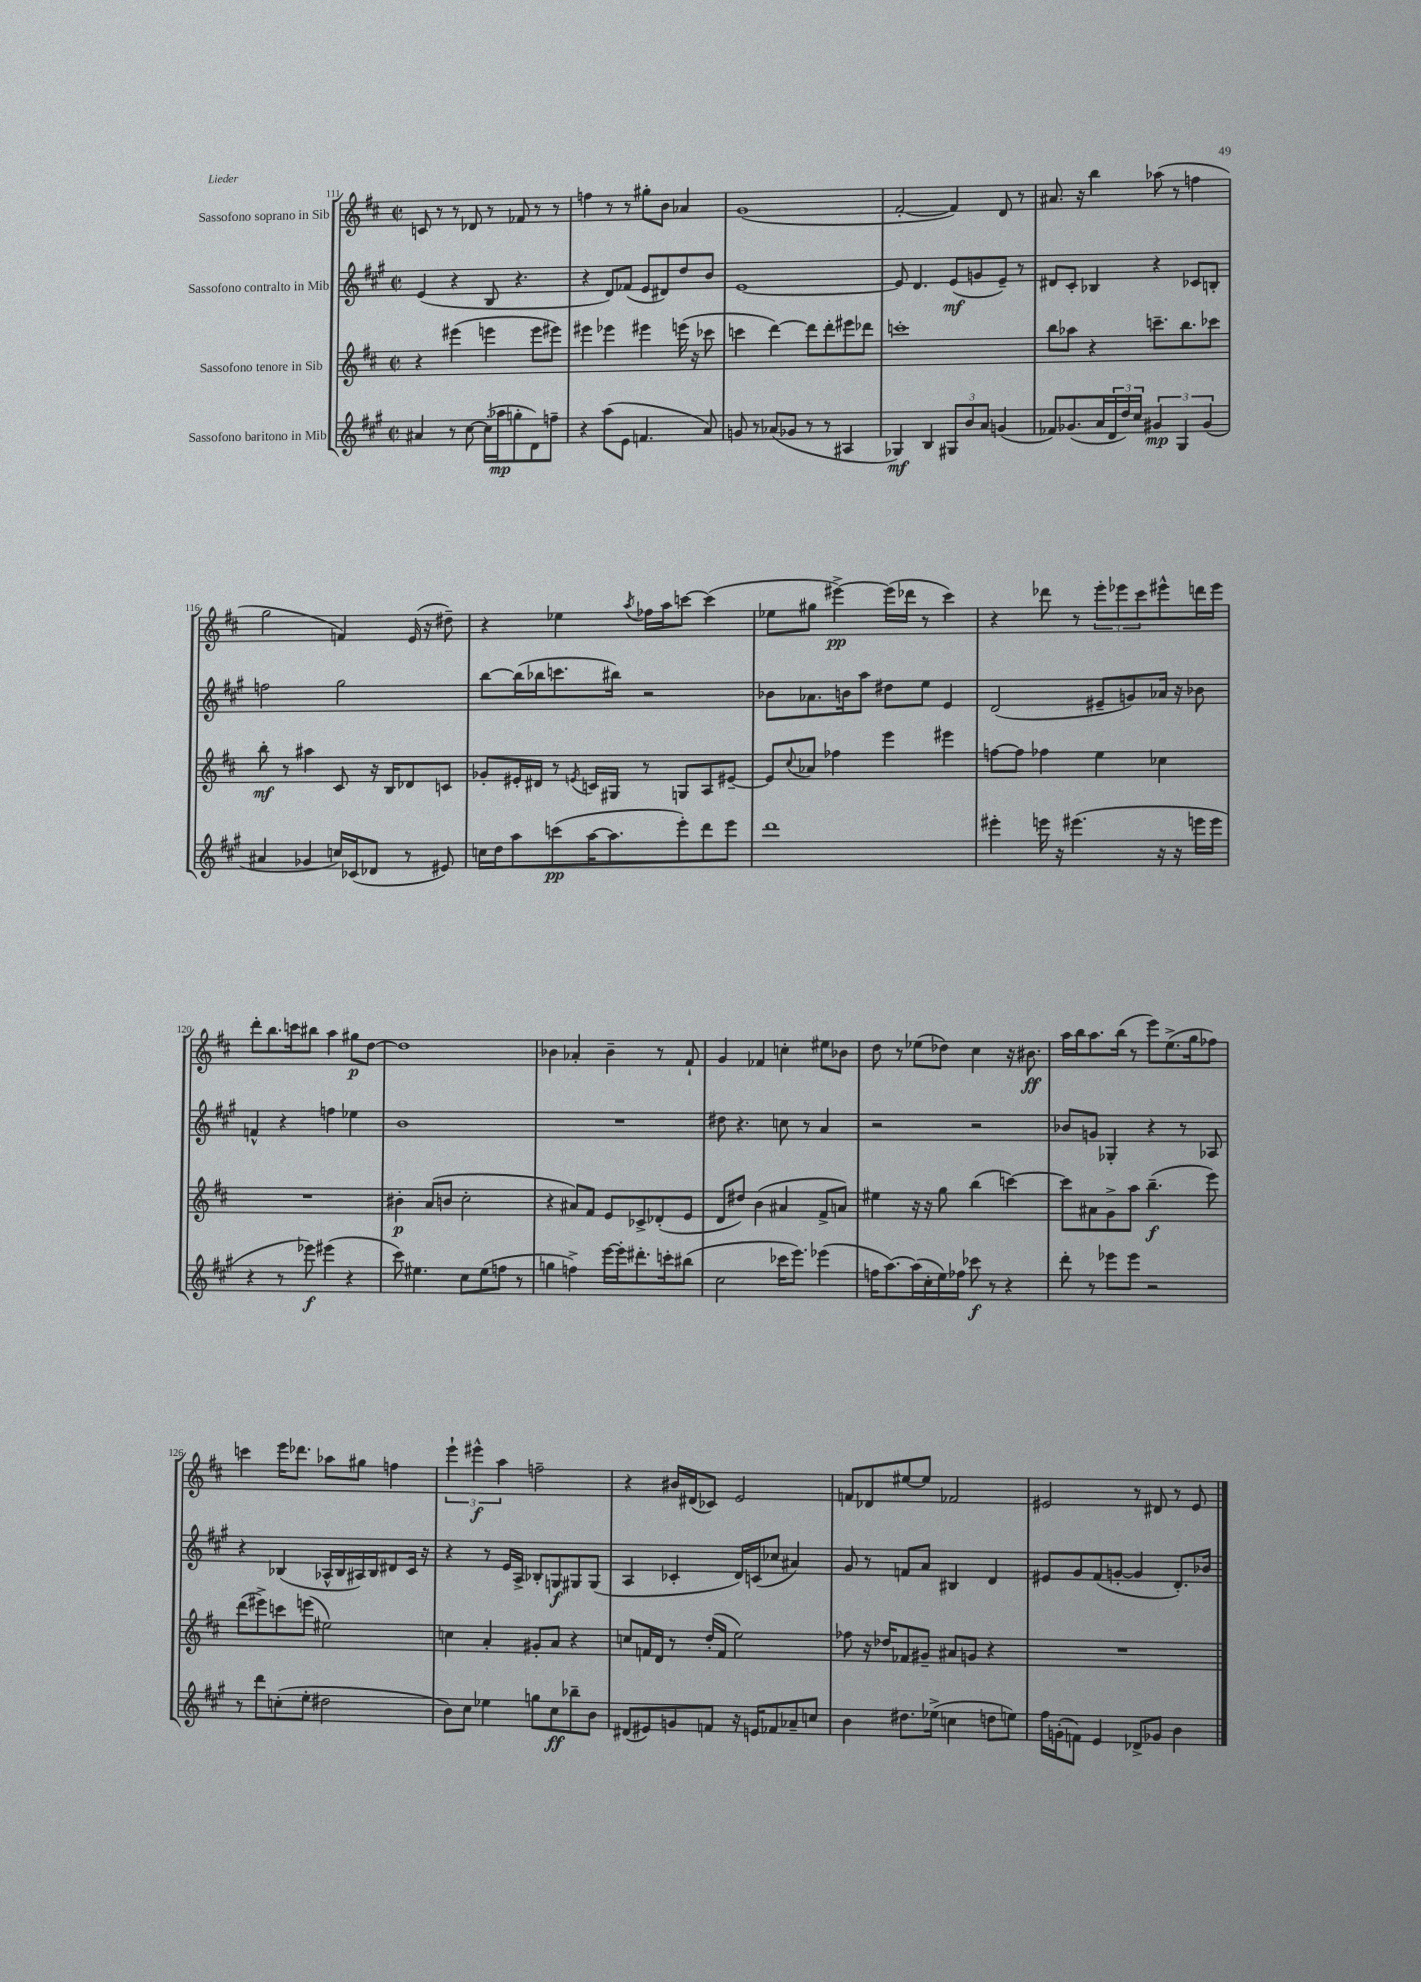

**kern	**kern	**kern	**kern
*staff4	*staff3	*staff2	*staff1
*clefG2	*clefG2	*clefG2	*clefG2
*k[f#c#g#]	*k[f#c#]	*k[f#c#g#]	*k[f#c#]
*M2/2	*M2/2	*M2/2	*M2/2
*met(c|)	*met(c|)	*met(c|)	*met(c|)
4a#	4r	(4e	8c
.	.	.	8r
8r	(4eee#	4r	8r
[8cc#	.	.	8d-
(16cc#']	4eee	8B	8r
16aa-	.	.	.
8gg'	.	4.r	8f-
8d)	8eee	.	8r
8ff~	8eee#)	.	8r
=	=	=	=
4r	4eee#	4r	4ff
(8aa	4eee-	8d)	8r
8e	.	(8f-	8r
4.f	4eee#	8e	8gg#'
.	.	8d#)	8b
.	(16eee	8dd	4a-
.	16r	.	.
8a)	8ccc-	8b	.
=	=	=	=
8g	4ccc	[1e	(1g
8r	.	.	.
(8a-	[4ddd)	.	.
8g-	.	.	.
8r	8ddd]	.	.
8r	8ddd'	.	.
4A#	8eee#	.	.
.	8ddd-	.	.
=	=	=	=
4G-)	1ccc'	8e]	[2f#'
.	.	4.d	.
4B	.	.	.
12G#	.	(8e	4f#])
12b	.	.	.
.	.	8g	.
12a	.	.	.
(4g	.	8e~)	8d
.	.	8r	8r
=	=	=	=
8f-)	8bb	8d#	8.a#
(8.g-	8aa-	8c#'	.
.	.	.	16r
.	4r	4B-	4bb
16a	.	.	.
24d	.	.	.
24dd)	.	.	.
24cc#	.	.	.
6g#	8.ccc~	4r	(8aa-
.	.	.	8r
6G#	.	.	.
.	8.bb	.	.
.	.	8c-	4ff
(6g#	.	.	.
.	8ccc-	8B'	.
=	=	=	=
4a#	8bb'	2ff	2gg
.	8r	.	.
4g-	4aa#	.	.
16cc)	8c#	2gg#	4f)
(16c-	.	.	.
8d-	16r	.	.
.	16B	.	.
8r	8d-	.	(16e
.	.	.	16r
8e#)	8c	.	8dd#~)
=	=	=	=
16cc	8g-'	[8bb	4r
16dd	.	.	.
8aa	16e#'	(16bb]	.
.	16d#	16bb-	.
(8ccc	8r	8.ccc	4ee-
.	8qe	.	.
[16aa	16c	.	.
8.aa]	16G#	16bb#)	.
.	.	.	8qaa
.	8r	2r	16ff-
.	.	.	16aa
8eee')	8G	.	[8ccc
8ddd	8A	.	(4ccc]
8eee	[8e#~	.	.
=	=	=	=
1ddd	8e#]	8b-	8ee-
.	8qqcc#	.	.
.	8a-	8.a-	8gg#
.	4ff-	.	[4eee#^)
.	.	16b	.
.	.	8aa	.
.	4eee	8dd#	(16eee#]
.	.	.	16ddd-
.	.	8ee	8r
.	4eee#	4e	4ccc#)
=	=	=	=
4eee#'	[8ff	(2d	4r
.	8ff]	.	.
16eee	4ff-	.	8ddd-
16r	.	.	.
(4.eee#	.	.	8r
.	4ee	8e#~	12eee'
.	.	.	12eee-
.	.	8g)	.
.	.	.	12ccc#
16r	4cc-	16a-	8eee#^^
16r	.	16r	.
16eee	.	8b-	16ddd
16eee	.	.	16eee#
=	=	=	=
4r	1r	4f^^	8ddd'
.	.	.	8.bb
8r	.	4r	.
.	.	.	16ccc
8eee-)	.	.	8bb#
(4eee#	.	4ff	4aa
4r	.	4ee-	8gg#
.	.	.	[8dd
=	=	=	=
8ccc#)	4b#'	1b	1dd]
4.ee#	.	.	.
.	(8a	.	.
.	8b	.	.
8cc#	2cc#'	.	.
(8ee#	.	.	.
8ff	.	.	.
8r	.	.	.
=	=	=	=
4gg	4r	1r	4b-
4ff^)	8a#)	.	4a-'
.	8f#	.	.
[16eee	8e	.	4b-~
16eee']	.	.	.
8.ddd#'	8c-^	.	.
.	(8d-'	.	8r
16ccc'	.	.	.
(8bb#	8e	.	8f#`
=	=	=	=
2cc#	8d	8dd#	4g
.	8dd#)	4.r	.
.	(4b	.	4f-
16ccc-	4a#	8cc	4cc'
8.eee)	.	.	.
.	.	8r	.
(4eee-	8f#^	4a	8ee#
.	8a)	.	8b-
=	=	=	=
16ff	4ee#	2r	8dd
[8.aa)	.	.	.
.	.	.	8r
(16aa]	16r	.	(8ee-
16cc#'	16r	.	.
16ee)	8gg	.	8dd-)
16ff-	.	.	.
8ccc-	(4bb	2r	4cc#
8r	.	.	.
4r	[4ccc)	.	16r
.	.	.	8.b#
=	=	=	=
8ddd'	8ccc]	8b-	16aa
.	.	.	16bb
8r	8a#	8g	8.aa
8eee-	8g^	4G-'	.
.	.	.	(16bb
8eee-	8aa	.	8r
2r	(4.bb~	4r	8eee)
.	.	.	(8.ee^
.	.	8r	.
.	.	.	16gg
.	8eee)	8A-	8ff-)
=	=	=	=
8r	(8ddd	4r	4ccc
8ddd	8eee#^)	.	.
(8cc'	8ccc	(4B-	16eee
.	.	.	8.ddd-
8ee'	(8eee	.	.
2dd#	2ee#)	16A-^^	8aa-
.	.	16B-	.
.	.	16A#)	8gg#
.	.	16B-	.
.	.	8d#	4ff
.	.	16c#	.
.	.	16r	.
=	=	=	=
8b)	4cc	4r	6eee`
8cc#	.	.	.
.	.	.	6eee#^^
4ee-	4a'	8r	.
.	.	.	6aa
.	.	16e	.
.	.	16A^	.
8gg	8g#'	8B-'	2ff~
8cc#	8a	8G	.
8bb-~	4r	8G#	.
8b	.	(8G#	.
=	=	=	=
(8d#	8cc	4A	4r
8e#)	16f	.	.
.	16d	.	.
8g	8r	4c-'	16b#
.	.	.	(16d#
8f	(16dd'	.	8c-)
.	16f	.	.
16r	2ee)	16d)	2e
16e	.	(16c	.
8f-	.	8cc-	.
8a-~	.	4a#)	.
8cc	.	.	.
=	=	=	=
4b	8ff-	8g#	8f
.	16r	8r	8d-
.	16dd-	.	.
8.dd#	8f-	8f	[8ee#
.	8g#~	8a	8ee#]
(16ee-^	.	.	.
4cc	8a#	4B#	2f-
.	8g	.	.
8dd	4r	4d	.
8ee)	.	.	.
=	=	=	=
16ff#	1r	8e#	2e#
(16g'	.	.	.
8f)	.	8g#	.
4e	.	(8f#	.
.	.	[8g'	.
8d-^	.	4g]	8r
8g-	.	.	8d#
4b	.	8.d')	8r
.	.	.	8e#
.	.	16b-	.
==	==	==	==
*-	*-	*-	*-
